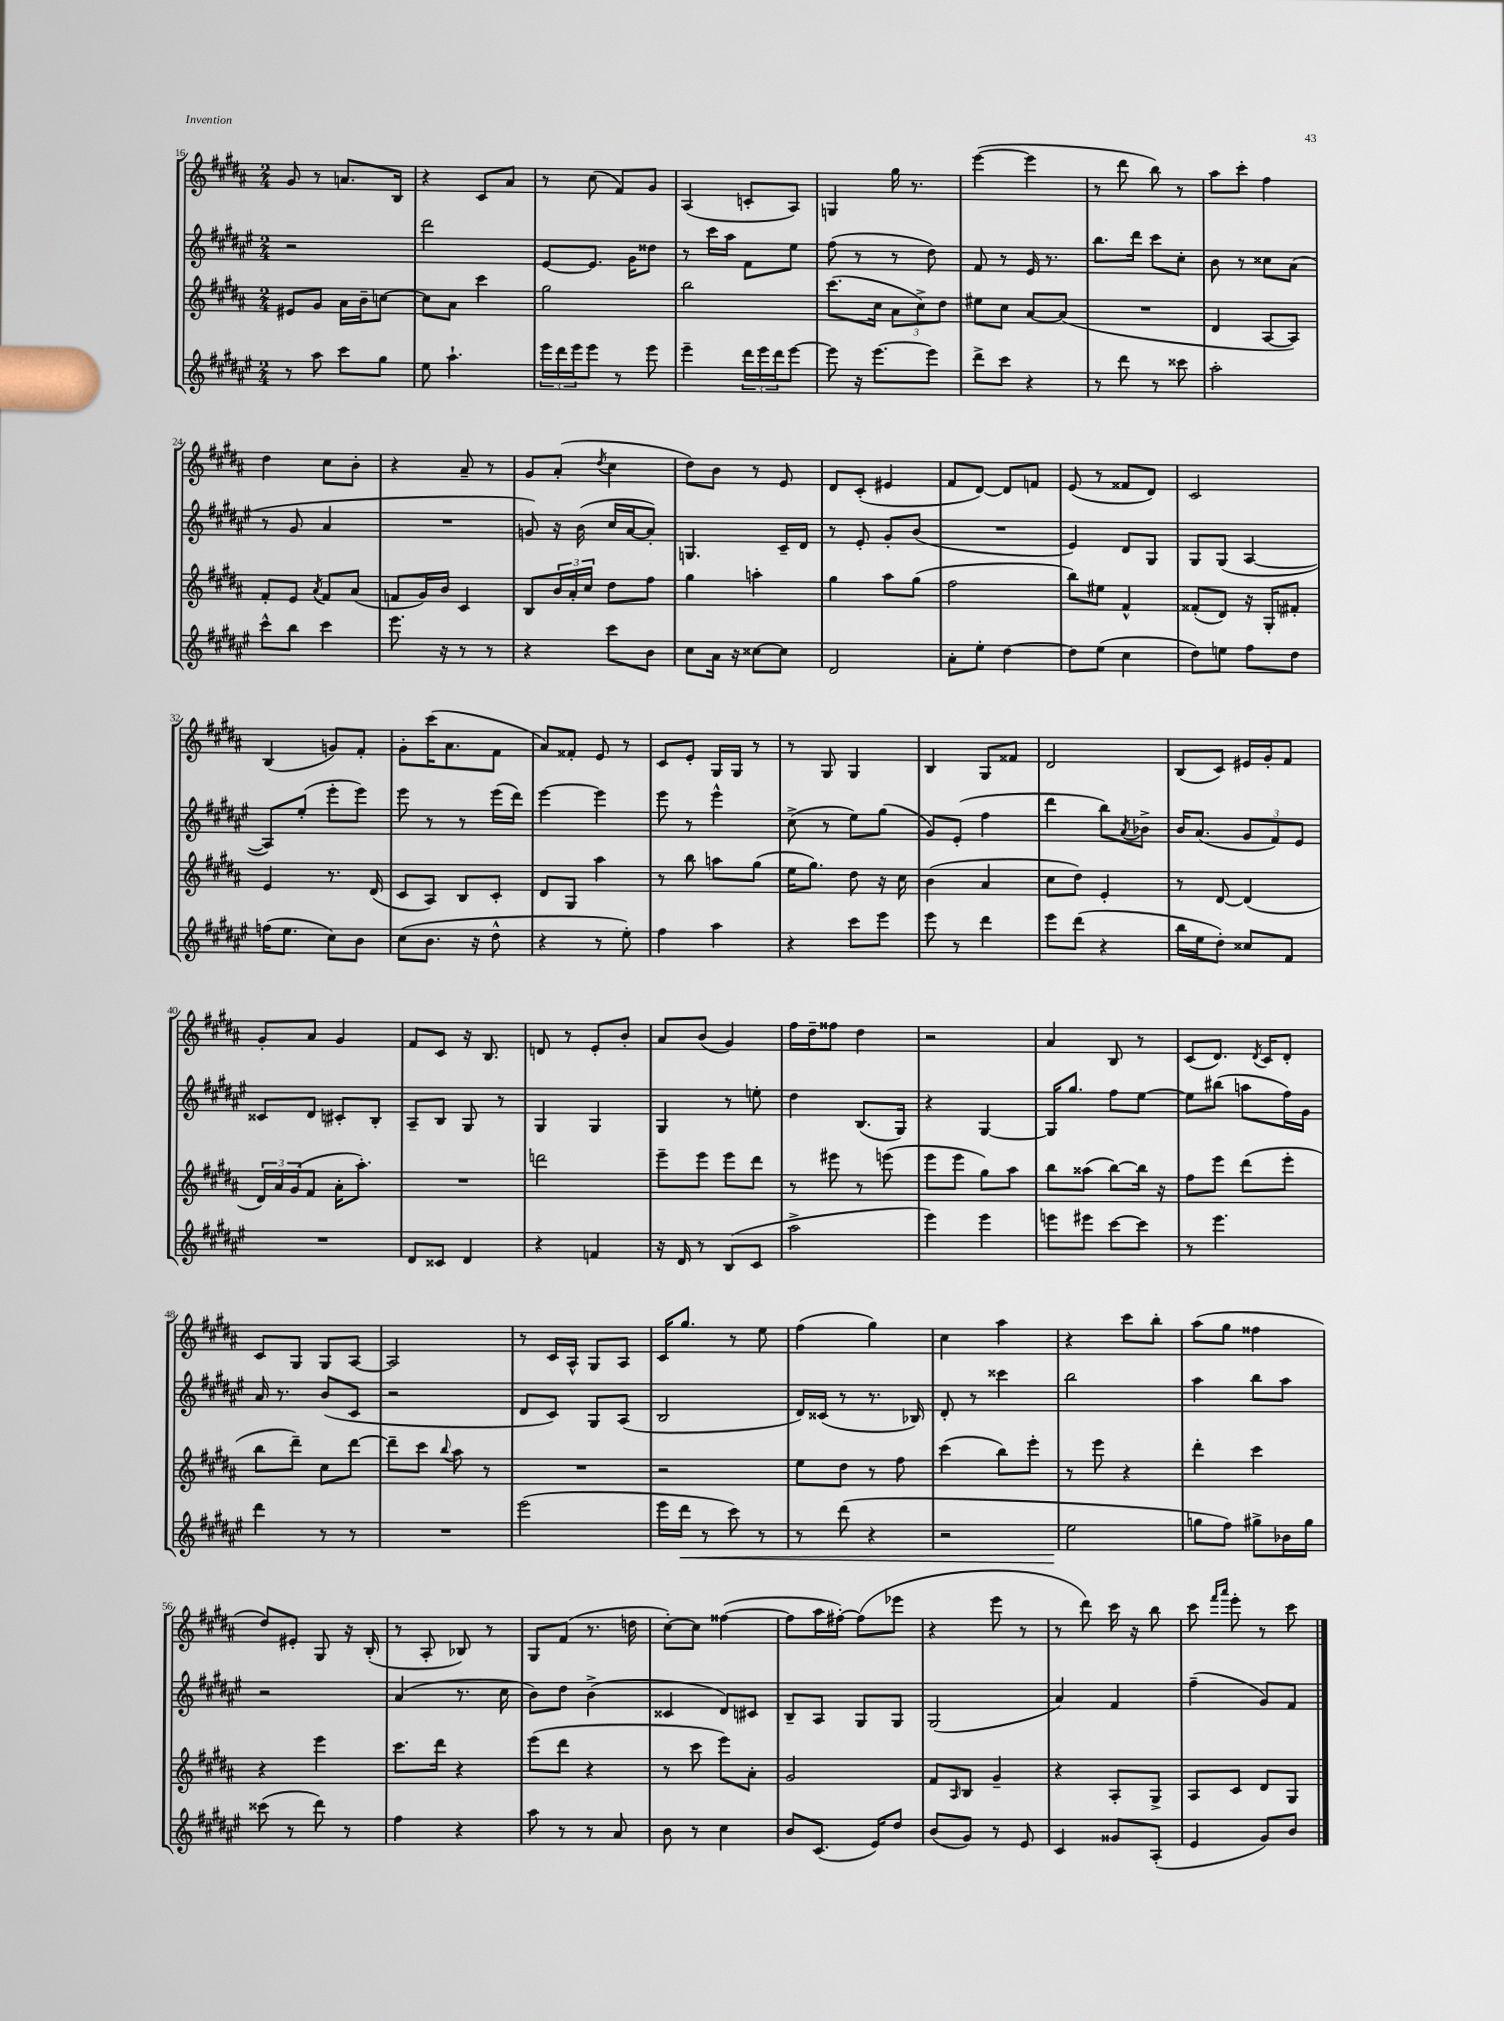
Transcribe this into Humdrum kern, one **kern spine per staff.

**kern	**dynam	**kern	**kern	**kern
*part4	*part4	*part3	*part2	*part1
*staff4	*staff4	*staff3	*staff2	*staff1
*clefG2	*	*clefG2	*clefG2	*clefG2
*k[f#c#g#d#a#e#]	*	*k[f#c#g#d#a#]	*k[f#c#g#d#a#e#]	*k[f#c#g#d#a#]
*M2/4	*	*M2/4	*M2/4	*M2/4
=16	=16	=16	=16	=16
8r	.	8e#X/L	2r	8g#/
8aa#\	.	8g#/J	.	8r
8ccc#\L	.	16a#\LL	.	8.an/L
.	.	16b~\J	.	.
8gg#\J	.	[8ccn\J	.	.
.	.	.	.	16B/Jk
=17	=17	=17	=17	=17
8ee#\	.	8cc\L]	2ddd#\	4r
4.aa#`\	.	8a#\J	.	.
.	.	4ccc#\	.	8c#/L
.	.	.	.	8a#/J
=18	=18	=18	=18	=18
24eee#\LL	.	2gg#\	[8e#/L	8r
24ddd#\	.	.	.	.
24eee#\J	.	.	.	.
8eee#\J	.	.	8.e#/J]	(8cc#\
8r	.	.	.	8f#/L)
.	.	.	16g#\KL	.
8eee#\	.	.	8dd##X\J	8g#/J
=19	=19	=19	=19	=19
4eee#~\	.	2bb\	8r	(4A#/
.	.	.	16ccc#\LL	.
.	.	.	16aa#\JJ	.
24ddd#\LL	.	.	8f#\L	8cn'/L
24eee#\	.	.	.	.
24ddd#\J	.	.	.	.
[8eee#\J	.	.	8ee#\J	8A#/J)
=20	=20	=20	=20	=20
8eee#\]	.	(8.ccc#\L	(8ff#\	4Gn/
16r	.	.	8r	.
[8.eee#\L	.	16cc#\Jk	.	.
.	.	12a#\L	8r	16gg#\
.	.	.	.	8.r
.	.	12cc#^\)	.	.
8eee#\J]	.	.	8dd#\)	.
.	.	12dd#\J	.	.
=21	=21	=21	=21	=21
8ddd#^\L	.	8ee#X\L	8f#/	([4eee\
8ccc#\J	.	8cc#\J	8r	.
4r	.	[8a#/L	16e#/	4eee\]
.	.	.	8.r	.
.	.	(8a#/J]	.	.
=22	=22	=22	=22	=22
8r	.	2r	8.bb\L	8r
8ddd#\	.	.	.	8ddd#\
.	.	.	16ddd#\Jk	.
8r	.	.	8ccc#\L	8bb\)
8ccc##X\	.	.	8cc#'\J	8r
=23	=23	=23	=23	=23
2aa#'\	.	4d#/	8b\	8aa#\L
.	.	.	8r	8ccc#'\J
.	.	[8A#/L	8cc##X\L	4ff#\
.	.	8A#/J])	(8a#\J	.
!!LO:LB:g=z
=24	=24	=24	=24	=24
8ccc#^^\L	.	8f#'/L	8r	4dd#\
8bb\J	.	8e/J	8g#/	.
.	.	8qa#/	.	.
4ccc#\	.	8f#/L	4a#/	8cc#\L
.	.	(8a#/J	.	8b'\J
=25	=25	=25	=25	=25
8.eee#\	.	8fn/L	2r	4r
.	.	16g#/L)	.	.
16r	.	16b/JJ	.	.
8r	.	4c#/	.	8a#~/
8r	.	.	.	8r
=26	=26	=26	=26	=26
4r	.	8B/L	8gn/)	8g#/L
.	.	24b/L	16r	(8a#'/J
.	.	24a#'/	.	.
.	.	.	(16b\	.
.	.	24cc#/JJ	.	.
.	.	.	.	8qdd#/
8ccc#\L	.	8dd#\L	16cc#/LL	4cc#\
.	.	.	[16a#/J	.
8b\J	.	8ff#\J	8a#'/J])	.
=27	=27	=27	=27	=27
8cc#\L	.	4gg#\	4.Gn/	8dd#\L)
16a#\Jk	.	.	.	8b\J
16r	.	.	.	.
[8cc##X\L	.	4aan'\	.	8r
8cc##\J]	.	.	16c#~/LL	8e/
.	.	.	16d#/JJ	.
=28	=28	=28	=28	=28
2d#/	.	4gg#\	8r	8d#/L
.	.	.	8e#'/	(8c#'/J
.	.	8aa#\L	8g#'/L	4e#X/
.	.	(8gg#\J	(8b/J	.
=29	=29	=29	=29	=29
8a#'\L	.	2ff#\	2r	8f#/L
8ee#'\J	.	.	.	[8d#/J)
[4dd#\	.	.	.	8d#/L]
.	.	.	.	8fn/J
=30	=30	=30	=30	=30
8dd#\L]	.	8bb\L)	4e#/)	(8e/
(8ee#\J	.	8ee#X\J	.	8r
4cc#\	.	4f#^^/	8d#/L	8f##X/L
.	.	.	8G#/J	8d#/J)
=31	=31	=31	=31	=31
8dd#\L)	.	(8f##X'/L	8G#/L	2c#/
8een\J	.	8d#/J)	(8G#/J	.
8ff#\L	.	16r	[4A#/	.
.	.	16G#'/KL	.	.
8dd#\J	.	8f#X'/J	.	.
!!LO:LB:g=z
=32	=32	=32	=32	=32
(16ffn\KL	.	4e/	8A#/L])	(4B/
8.ee#\J	.	.	.	.
.	.	.	(8ee#'/J	.
8cc#\L)	.	8.r	8eee#'\L	8gn/L)
8b\J	.	.	8eee#\J)	8f#'/J
.	.	(16d#/	.	.
=33	=33	=33	=33	=33
(8cc#\L	.	8c#/L	8eee#\	8g#'\L
8.b\J	.	8A#/J)	8r	(16ccc#\K
.	.	.	.	8.a#\
.	.	8B/L	8r	.
16r	.	.	.	.
8dd#^^\	.	8c#'/J	(16eee#\LL	8f#\J
.	.	.	16ddd#\JJ)	.
=34	=34	=34	=34	=34
4r	.	8d#/L	[4eee#\	8a#/L)
.	.	8G#/J	.	8f##X'/J
8r	.	4aa#\	4eee#\]	8e/
8ee#'\)	.	.	.	8r
=35	=35	=35	=35	=35
4ff#\	.	8r	8eee#\	8c#/L
.	.	8bb\	8r	8e'/J
4aa#\	.	8aan\L	4eee#^^\	16G#/LL
.	.	.	.	16G#/JJ
.	.	(8gg#\J	.	8r
=36	=36	=36	=36	=36
4r	.	16ee\KL	(8cc#^\	8r
.	.	8.gg#\J)	.	.
.	.	.	8r	8G#/
8ccc#\L	.	8dd#\	8ee#\L)	4G#/
8eee#\J	.	16r	(8gg#\J	.
.	.	16cc#\	.	.
=37	=37	=37	=37	=37
8eee#\	.	(4b\	8g#/L)	4B/
8r	.	.	(8e#'/J	.
4ddd#\	.	4a#/	4ff#\	8G#/L
.	.	.	.	8f##X/J
=38	=38	=38	=38	=38
8eee#\L	.	8cc#\L	4ddd#\	2d#/
(8ddd#\J	.	8dd#\J)	.	.
4r	.	4e'/	8bb\L)	.
.	.	.	8qa#/	.
.	.	.	8b-X^\J	.
=39	=39	=39	=39	=39
16bb\LL	.	8r	16b/KL	(8B/L
16ee#\J	.	.	(8.a#/J	.
8dd#'\J)	.	[8d#/	.	8c#/J)
8cc##X/L	.	(4d#/]	12g#/L	16e#X/LL
.	.	.	.	16g#'/J
.	.	.	12f#/)	.
8f#/J	.	.	.	8f#/J
.	.	.	12e#/J	.
!!LO:LB:g=z
=40	=40	=40	=40	=40
2r	.	24d#/LL)	8c##X/L	8g#'/L
.	.	24a#/	.	.
.	.	(24g#/J	.	.
.	.	8f#/J	8d#/J	8a#/J
.	.	16a#'\KL	8c#X'/L	4g#/
.	.	8.aa#'\J)	.	.
.	.	.	8B'/J	.
=41	=41	=41	=41	=41
8d#/L	.	2r	8A#~/L	8f#/L
8c##X/J	.	.	8B/J	8c#/J
4d#/	.	.	8G#/	16r
.	.	.	.	8.B/
.	.	.	8r	.
=42	=42	=42	=42	=42
4r	.	2dddn\	4G#/	8dn/
.	.	.	.	8r
4fn/	.	.	4G#/	8e'/L
.	.	.	.	8b'/J
=43	=43	=43	=43	=43
16r	.	8eee~\L	4G#/	8a#/L
16d#/	.	.	.	.
8r	.	8eee\J	.	(8b/J
(8B/L	.	8eee\L	8r	4g#/)
8c#/J	.	8ddd#\J	8een'\	.
=44	=44	=44	=44	=44
2aa#^\	.	8r	4dd#\	16ff#\LL
.	.	.	.	16dd#~\J
.	.	8eee#X\	.	8ff##X\J
.	.	8r	(8.B/L	4dd#\
.	.	(8eeen\	.	.
.	.	.	16G#/Jk)	.
=45	=45	=45	=45	=45
4eee#\)	.	8eee\L	4r	2r
.	.	8eee\J	.	.
4eee#\	.	8gg#\L)	[4G#/	.
.	.	8aa#\J	.	.
=46	=46	=46	=46	=46
8eeen\L	.	8bb\L	16G#/KL]	4a#/
.	.	.	8.gg#/J	.
8eee#X\J	.	(8aa##X\J	.	.
[8ccc#\L	.	[8bb\L)	8ff#\L	8B/
8ccc#\J]	.	16bb\Jk]	[8ee#\J	8r
.	.	16r	.	.
=47	=47	=47	=47	=47
8r	.	8ff#\L	8ee#\L]	(8c#/L
4.eee#\	.	8eee\J	(8bb#X\J	8.d#/J)
.	.	(8ddd#\L	8aan\L	.
.	.	.	.	8qd#/
.	.	.	.	16c#/KL
.	.	8eee'\J	16ff#\L)	8d#'/J
.	.	.	16g#\JJ	.
!!LO:LB:g=z
=48	=48	=48	=48	=48
4ddd#\	.	8bb\L	16a#/	8c#/L
.	.	.	8.r	.
.	.	8ddd#~\J)	.	8G#/J
8r	.	8cc#\L	(8b/L	8G#/L
8r	.	[8ddd#\J	8c#/J	[8A#/J
=49	=49	=49	=49	=49
2r	.	8ddd#~\L]	2r	2A#/]
.	.	8ccc#\J	.	.
.	.	8qqbb/	.	.
.	.	8aa#\	.	.
.	.	8r	.	.
=50	=50	=50	=50	=50
(2eee#\	.	2r	8d#/L	8r
.	.	.	8c#/J)	16c#/LL
.	.	.	.	16A#^^/JJ
.	.	.	8G#/L	8G#/L
.	.	.	(8A#/J	8A#/J
=51	=51	=51	=51	=51
16eee#\LL	.	2r	2B/	16c#/KL
!	!LO:HP:b	!	!	!
16ddd#\JJ	<	.	.	8.gg#/J
8r	.	.	.	.
8ccc#\)	.	.	.	8r
8r	.	.	.	8ee\
=52	=52	=52	=52	=52
8r	.	8ee\L	16d#/LL)	(4ff#\
.	.	.	(16c##X/JJ	.
(8ddd#\	.	8dd#\J	8r	.
4r	.	8r	8.r	4gg#\)
.	.	8ff#\	.	.
.	.	.	16B-X/)	.
=53	=53	=53	=53	=53
2r	.	(4ccc#\	8d#'/	4cc#\
.	.	.	8r	.
.	.	8bb\L)	4ccc##X\	4aa#\
.	.	8eee'\J	.	.
=54	=54	=54	=54	=54
2ee#\	.	8r	2bb\	4r
.	.	8eee\	.	.
.	.	4r	.	8ccc#\L
.	.	.	.	8bb'\J
.	[	.	.	.
=55	=55	=55	=55	=55
8ggn\L	.	4ddd#'\	4aa#\	(8aa#\L
8ff#\J)	.	.	.	8gg#\J
8gg#X^\L	.	4ccc#\	8bb\L	4ff##X\
16b-X\L	.	.	8aa#\J	.
16gg#\JJ	.	.	.	.
!!LO:LB:g=z
=56	=56	=56	=56	=56
(8ccc##X\	.	4r	2r	8dd#/L)
8r	.	.	.	8e#X'/J
8ddd#\)	.	4eee\	.	8G#/
8r	.	.	.	16r
.	.	.	.	(16B'/
=57	=57	=57	=57	=57
4ff#\	.	8.ccc#\L	(4a#/	8r
.	.	.	.	8A#'/
.	.	16ddd#\Jk	.	.
4r	.	4r	8.r	8B-X/)
.	.	.	.	8r
.	.	.	16cc#\	.
=58	=58	=58	=58	=58
8aa#\	.	(8eee\L	8b\L)	8G#/L
8r	.	8ddd#\J	8dd#\J	(8f#/J
8r	.	4r	(4b^\	8.r
8a#/	.	.	.	.
.	.	.	.	16ddn\
=59	=59	=59	=59	=59
8b\	.	8r	4c##X/	[8cc#'\L)
8r	.	8ccc#\	.	8cc#\J]
4cc#\	.	8eee\L)	8d#/L)	([4ff##X\
.	.	8a#'\J	8c#X/J	.
=60	=60	=60	=60	=60
8b/L	.	2g#/	8B~/L	8ff##\L]
(8.c#/J	.	.	8A#/J	16aa#\L
.	.	.	.	[16ff#X'\JJ)
.	.	.	8G#/L	(8ff#\L]
16e#/KL)	.	.	.	.
8dd#/J	.	.	8G#/J	8eee-X\J
=61	=61	=61	=61	=61
(8b/L	.	8f#/L	(2G#/	4r
.	.	16qqA#/	.	.
8g#/J)	.	8B/J	.	.
8r	.	4g#~/	.	8eee\
8e#/	.	.	.	8r
=62	=62	=62	=62	=62
4c#/	.	4r	4a#/)	8r
.	.	.	.	8ddd#\)
8g##X/L	.	8A#'/L	4f#/	16ccc#\
.	.	.	.	16r
(8A#'/J	.	8G#^/J	.	8bb\
=63	=63	=63	=63	=63
4e#/	.	8A#/L	(4ff#~\	8ccc#\
.	.	.	.	16qqfff#/LL
.	.	.	.	16qqaaa#/JJ
.	.	8c#/J	.	8eee'\
8g#/L)	.	8d#/L	8g#/L)	8r
8b/J	.	8G#/J	8f#/J	8ccc#\
==	==	==	==	==
*-	*-	*-	*-	*-
